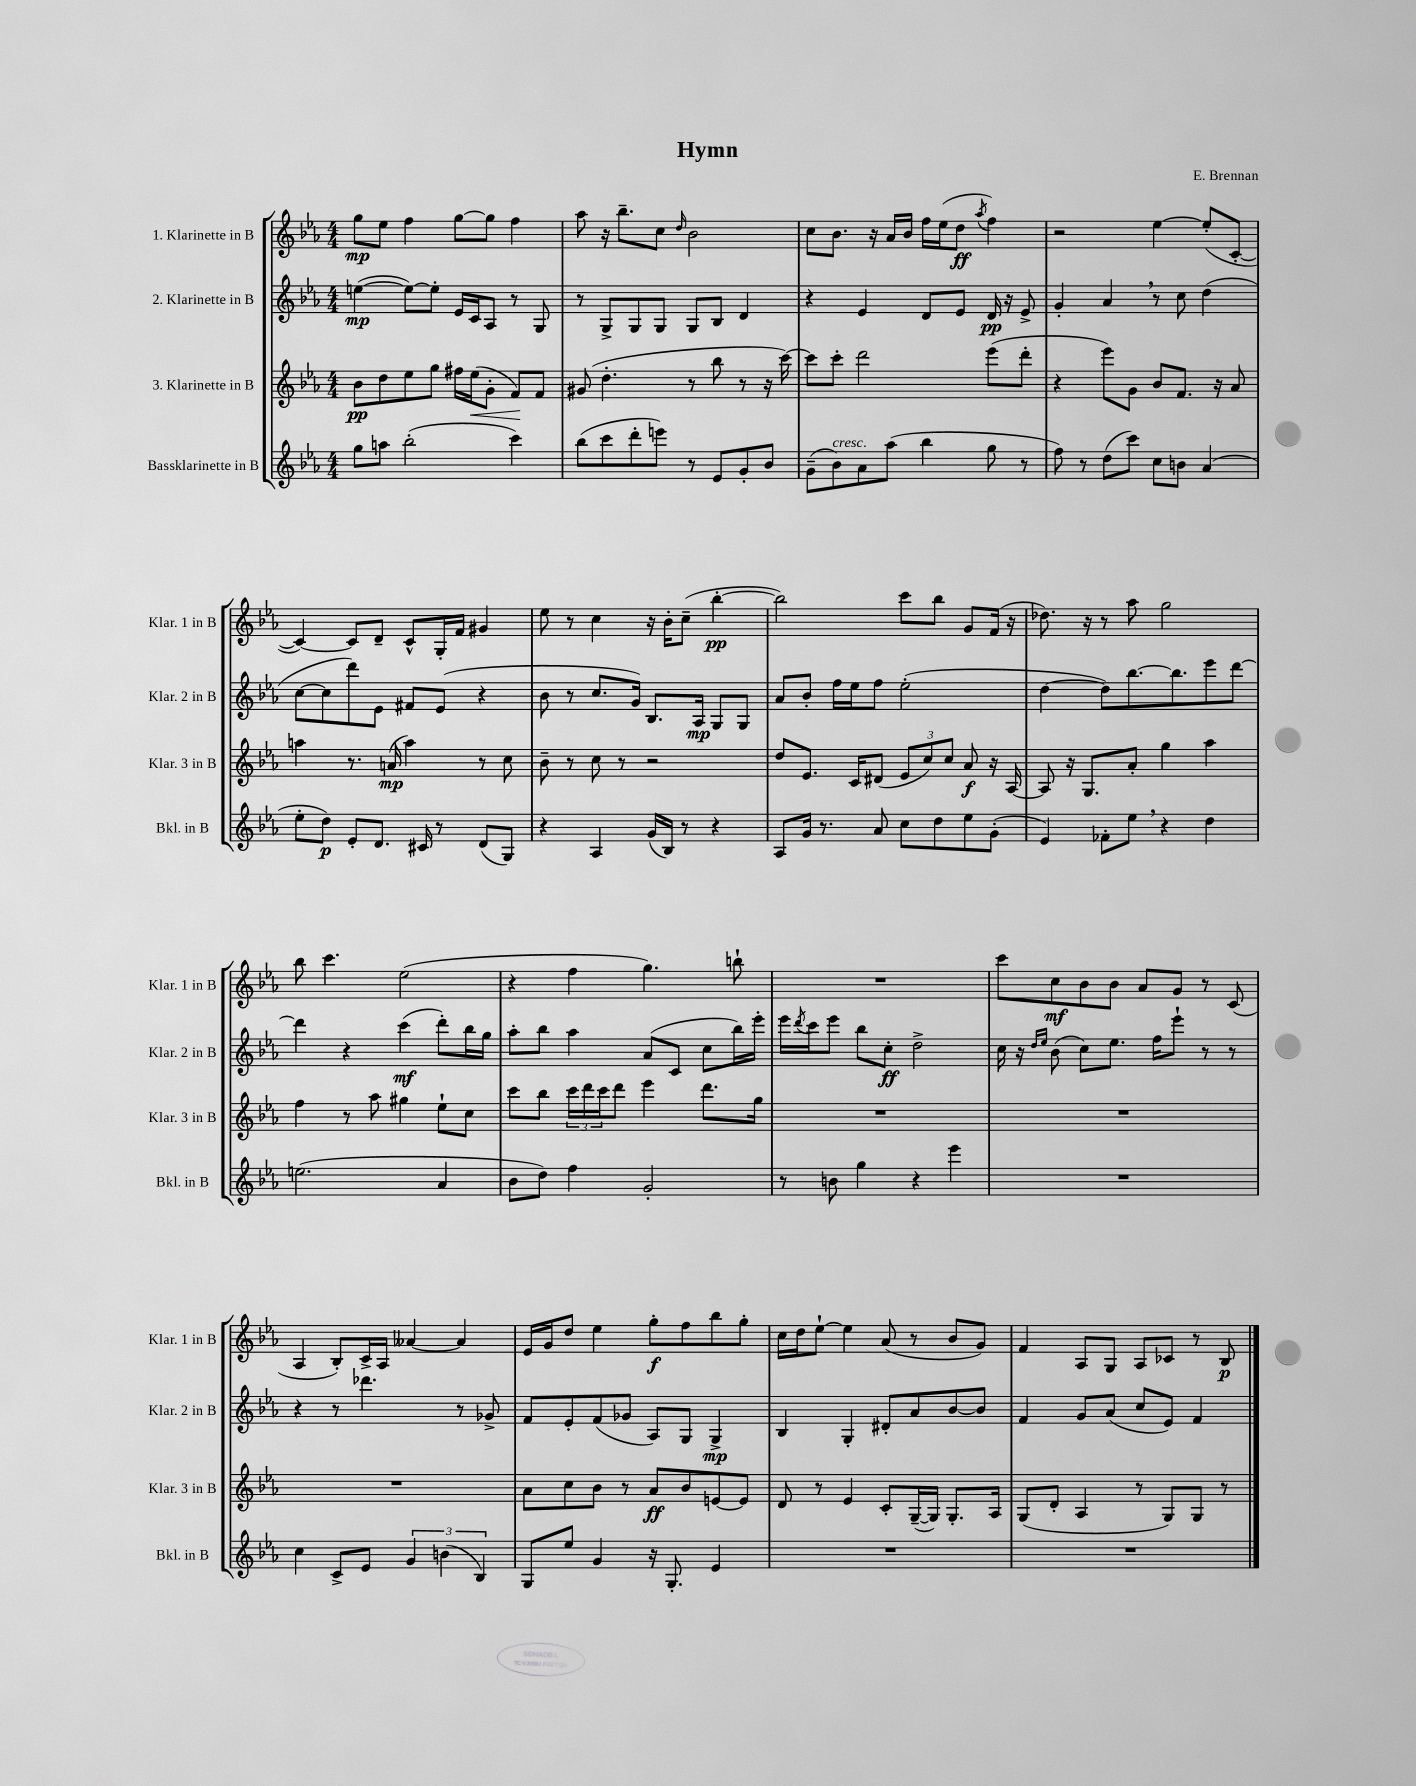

**kern	**kern	**kern	**kern
*staff4	*staff3	*staff2	*staff1
*clefG2	*clefG2	*clefG2	*clefG2
*k[b-e-a-]	*k[b-e-a-]	*k[b-e-a-]	*k[b-e-a-]
*M4/4	*M4/4	*M4/4	*M4/4
8gg\L	8b-\L	([4ee\	8gg\L
8aa\J	8dd\	.	8ee-\J
(2bb-'\	8ee-\	8ee\_L)	4ff\
.	8gg\J	8ee'\]J	.
.	16ff#\LL	16e-/LL	[8gg\L
.	(16ee-\J	16c/J	.
.	8g'\J	8A-/J	8gg\]J
4ccc\)	8f/L)	8r	4ff\
.	8f/J	8G/	.
=	=	=	=
(8bb-\L	(8g#/	8r	8aa-\
8ccc\	4.dd'\	8G^/L	16r
.	.	.	8.bb-~\L
8ddd'\	.	8G/	.
8eee\J)	.	8G/J	8cc\J
.	.	.	16qqdd/
8r	8r	8G/L	2b-\
8e-/L	8bb-\	8B-/J	.
8g'/	8r	4d/	.
8b-/J	16r	.	.
.	[16ccc\)	.	.
=	=	=	=
(8g~\L	8ccc\]L	4r	8cc\L
8b-\)	8ccc'\J	.	8.b-\J
8a-\	2ddd\	4e-/	.
.	.	.	16r
(8aa-\J	.	.	16a-/LL
.	.	.	16b-/JJ
4bb-\	.	8d/L	16ff\LL
.	.	.	(16ee-\J
.	.	8e-/J	8dd\J
.	.	.	8qaa-/
8gg\	(8eee-\L	16d/	4ff\)
.	.	16r	.
8r	8ddd'\J	8e-^/	.
=	=	=	=
8ff\)	4r	4g'/	2r
8r	.	.	.
(8dd\L	8eee-\L)	4a-/	.
8ccc\J)	8g\J	.	.
8cc\L	8b-/L	8r	[4ee-\
8b\J	8.f/J	8cc\	.
(4a-/	.	(4dd\	(8ee-'/]L
.	16r	.	.
.	8a-/	.	[8c'/J
=	=	=	=
8ee-'\L	4aa\	[8cc\L	4c/_)
8dd\J)	.	8cc\]	.
8e-'/L	8.r	8ddd\)	8c/]L
8.d/J	.	8e-\J	8d~/J
.	(16a/	.	.
.	4aa\)	8f#/L	8c^^/L
16c#/	.	.	.
8r	.	(8e-/J	16G'/L
.	.	.	16f/JJ
(8d/L	8r	4r	4g#/
8G/J)	8cc\	.	.
=	=	=	=
4r	8b-~\	8b-\	8ee-\
.	8r	8r	8r
4A-/	8cc\	8.cc/L	4cc\
.	8r	.	.
.	.	16g/Jk)	.
(16g/LL	2r	8.B-/L	16r
16B-/JJ)	.	.	16b-'\LK
8r	.	.	(8cc~\J
.	.	16A-/Jk	.
4r	.	8G/L	[4bb-'\
.	.	8G/J	.
=	=	=	=
8A-/L	8dd/L	8a-/L	2bb-\])
16g/Jk	8.e-/J	8b-'/J	.
8.r	.	.	.
.	.	16ff\LL	.
.	16c/LK	16ee-\J	.
8a-/	(8d#/J	8ff\J	.
8cc\L	12e-/L	(2ee-'\	8ccc\L
.	12cc/)	.	.
8dd\	.	.	8bb-\J
.	12cc/J	.	.
8ee-\	8a-/	.	8g/L
(8g'\J	16r	.	(16f/Jk
.	[16A-/	.	16r
=	=	=	=
4e-/)	8A-/]	[4dd\	8.dd-\)
.	16r	.	.
.	8.G/L	.	16r
8f-'\L	.	8dd\]L)	8r
8ee-\J	8a-'/J	[8.bb-\	8aa-\
4r	4gg\	.	2gg\
.	.	8.bb-\]	.
4dd\	4aa-\	8eee-\	.
.	.	[8ddd\J	.
=	=	=	=
(2.ee\	4ff\	4ddd\]	8bb-\
.	.	.	4.ccc\
.	8r	4r	.
.	8aa-\	.	.
.	4gg#\	(4ccc\	(2ee-\
4a-/	8ee-`\L	8ddd'\L)	.
.	8cc\J	16bb-\L	.
.	.	16gg\JJ	.
=	=	=	=
8b-\L	8ccc\L	8aa-'\L	4r
8dd\J)	8bb-\J	8bb-\J	.
4ff\	24ccc\LL	4aa-\	4ff\
.	24ddd\	.	.
.	24ccc\J	.	.
.	8ddd\J	.	.
2g'/	4eee-\	(8a-/L	4.gg\)
.	.	8c/J	.
.	8.ddd\L	8cc\L	.
.	.	16bb-\L)	8bb`\
.	16gg\Jk	16eee-'\JJ	.
=	=	=	=
8r	1r	16eee-\LL	1r
.	.	8qddd/	.
.	.	16ccc\J	.
8b\	.	8eee-\J	.
4gg\	.	8bb-\L	.
.	.	8cc'\J	.
4r	.	2dd^\	.
4eee-\	.	.	.
=	=	=	=
1r	1r	16cc\	8ccc\L
.	.	16r	.
.	.	16qqdd/LL	.
.	.	16qqee-/JJ	.
.	.	(8b-\	8cc\
.	.	8cc\L)	8b-\
.	.	8.ee-\J	8b-\J
.	.	.	8a-/L
.	.	16ff\LK	.
.	.	8eee-`\J	8g/J
.	.	8r	8r
.	.	8r	(8c/
=	=	=	=
4cc\	1r	4r	4A-/
8c^/L	.	8r	8B-'/L)
8e-/J	.	4.ddd-\	16c^/L
.	.	.	16A-/JJ
6g/	.	.	[4a--/
(6b\	.	.	.
.	.	8r	4a--/]
6B-/)	.	.	.
.	.	8g-^/	.
=	=	=	=
8G/L	8a-\L	8f/L	16e-/LL
.	.	.	16g/J
8ee-/J	8cc\	8e-'/	8dd/J
4g/	8b-\J	(8f/	4ee-\
.	8r	8g-/J	.
16r	8a-/L	8A-/L)	8gg'\L
8.G'/	.	.	.
.	8b-/	8G/J	8ff\
4e-/	[8e/	4G^/	8bb-\
.	8e/]J	.	8gg'\J
=	=	=	=
1r	8d/	4B-/	16cc\LL
.	.	.	16dd\J
.	8r	.	[8ee-`\J
.	4e-/	4G'/	4ee-\]
.	8c'/L	8d#'/L	(8a-/
.	([16G~/L	8a-/	8r
.	16G/]JJ)	.	.
.	8.G'/L	[8b-/	8b-/L
.	.	8b-/]J	8g/J)
.	16A-/Jk	.	.
=	=	=	=
1r	(8G/L	4f/	4f/
.	8d'/J	.	.
.	4A-/	8g/L	8A-/L
.	.	(8a-/J	8G/J
.	8r	8cc/L	8A-/L
.	8G/L)	8e-/J)	8c-/J
.	8G/J	4f/	8r
.	8r	.	8B-/
==	==	==	==
*-	*-	*-	*-
